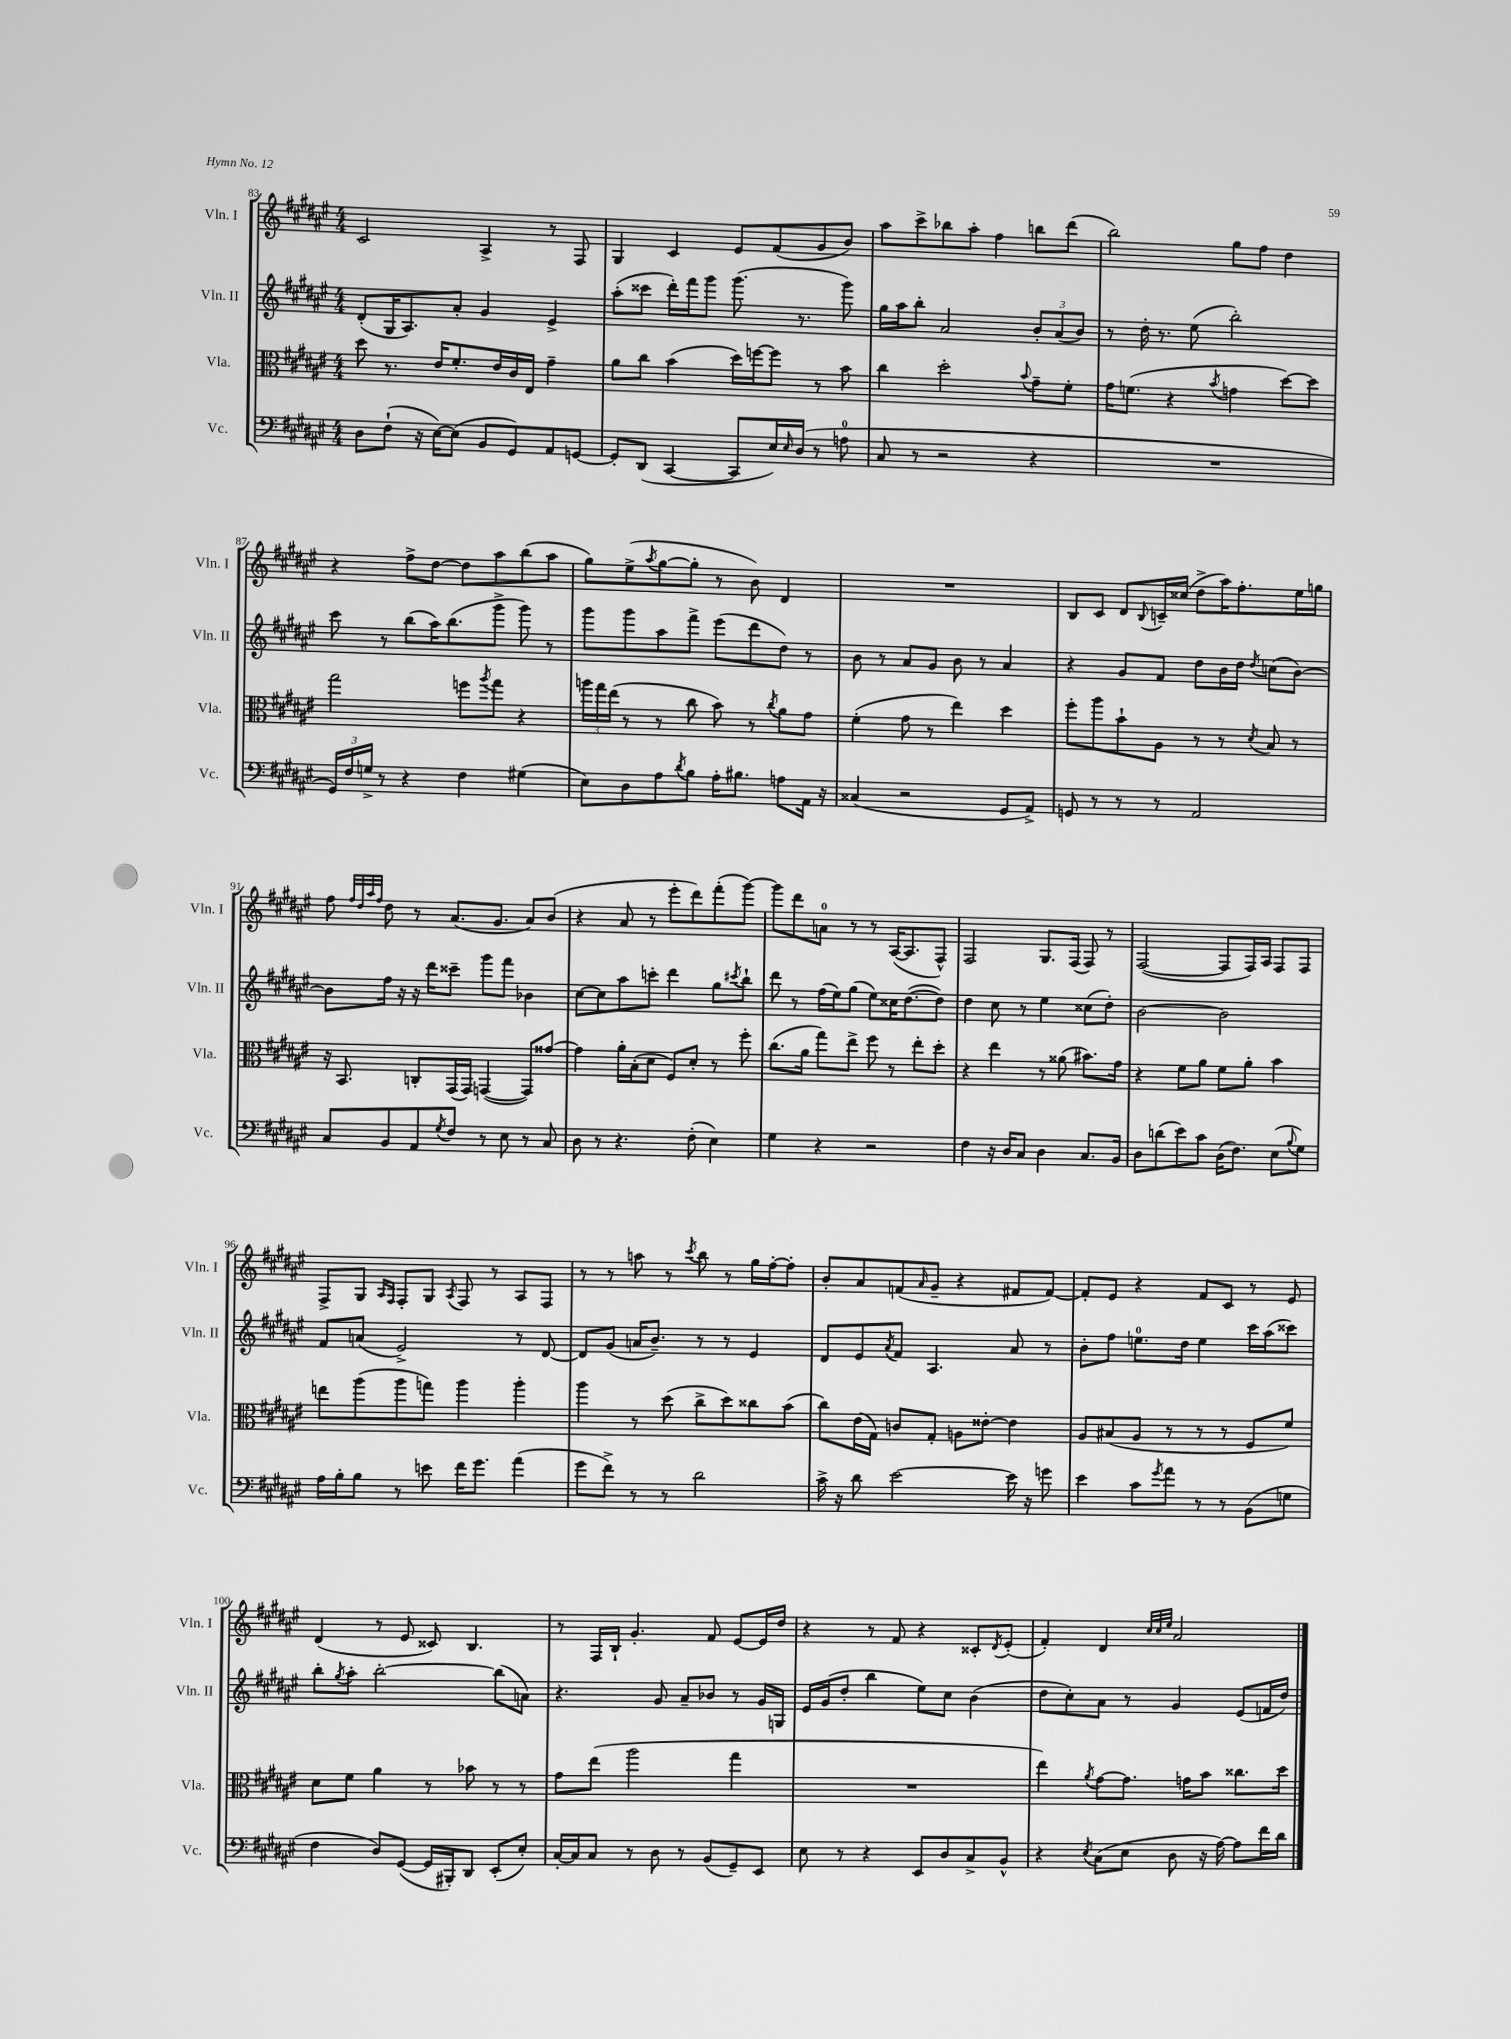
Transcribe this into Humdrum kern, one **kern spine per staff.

**kern	**kern	**kern	**kern
*staff4	*staff3	*staff2	*staff1
*clefF4	*clefC3	*clefG2	*clefG2
*k[f#c#g#d#a#e#]	*k[f#c#g#d#a#e#]	*k[f#c#g#d#a#e#]	*k[f#c#g#d#a#e#]
*M4/4	*M4/4	*M4/4	*M4/4
8D#	8dd#	(8d#'	2c#
(8F#`	8.r	16G#	.
.	.	8.A#)	.
16r	.	.	.
[16E#)	16e#	.	.
(8E#]	8.f#'	8a#'	.
8BB	.	4g#	4A#^
.	16e#	.	.
8GG#)	16c#	.	.
.	16E#	.	.
8AA#	4g#~	4e#^	8r
[8GG	.	.	8F#
=	=	=	=
8GG']	8a#	(8aa#'	4G#
(8DD#	8cc#	8ccc##	.
[4CC#	(4b	16ddd#')	4c#
.	.	16fff#	.
.	.	8ggg#	.
8CC#]	16dd#)	(8.ggg#	8e#
.	[16ff	.	.
16E#)	8ff]	.	(8f#
16qqE#	.	.	.
(16D#	.	8.r	.
8r	8r	.	8g#
8A	8b	8ggg#)	8b)
=	=	=	=
8C#	4cc#	16gg#	8aa#
.	.	16aa#	.
8r	.	8bb'	8ccc#^
2r	2dd#'	2a#	8bb-
.	.	.	8aa#'
.	.	.	4ff#
.	8qqb	.	.
4r	8g#~	12b'	8bb
.	.	(12a#	.
.	8f#'	.	(8ddd#
.	.	12b)	.
=	=	=	=
1r	16g#	8r	2bb)
.	(8.f	.	.
.	.	16dd#'	.
.	.	8.r	.
.	4r	.	.
.	.	(8ee#	.
.	8qb	.	.
.	4g	2bb')	8gg#
.	.	.	8ff#
.	[8dd#)	.	4dd#
.	8dd#]	.	.
=	=	=	=
24GG#)	2gg#	8ccc#	4r
24F#	.	.	.
24G^	.	.	.
8r	.	8r	.
4r	.	(8bb	8ff#^
.	.	16aa#)	[8dd#
.	.	(8.bb	.
4F#	8ff	.	8dd#]
.	8qaa#	.	.
.	8gg#	8ggg#^	8aa#
(4G#	4r	8ggg#)	(8bb
.	.	8r	8aa#
=	=	=	=
8E#)	24aa	8ggg#	8gg#)
.	24gg#	.	.
.	(24ee#	.	.
8D#	8r	8ggg#	(8ee#^
.	.	.	8qaa#
8A#	8r	8aa#	[8gg#
8qd#	.	.	.
8B	8cc#	8fff#^	8gg#']
16A#'	8b)	(8eee#	8r
8.B#	.	.	.
.	8r	8ddd#	8b)
.	8qcc#	.	.
8A	8a#	8dd#)	4d#
16AA#	8g#	8r	.
16r	.	.	.
=	=	=	=
(4C##	(4f#'	8b	1r
.	.	8r	.
2r	8g#	8a#	.
.	8r	8g#	.
.	4ee#)	8b	.
.	.	8r	.
8GG#	4dd#	4a#	.
8AA#^)	.	.	.
=	=	=	=
8GG	8ff#'	4r	8B
8r	8aa#	.	8c#
8r	8b`	8g#	8d#
.	.	.	8qqB
8r	8A#	8f#	16c~
.	.	.	(16cc##
2AA#	8r	8dd#	8dd#^
.	8r	16b	16aa#)
.	.	16dd#	8.ff#'
.	8qd#	8qdd#	.
.	8B	(8cc	.
.	8r	[8b)	16ee#
.	.	.	16gg
=	=	=	=
8C#	16r	8b]	8ff#
.	8.BB	.	.
.	.	.	32qqff#
.	.	.	32qqdd#
.	.	.	32qqaa#
.	.	.	32qqff#
8BB	.	16ff#	8dd#
.	.	16r	.
8AA#	8C'	16r	8r
.	.	16ddd#	.
8qG#	.	.	.
8F#	(16GG#	8ccc##~	(8.a#
.	16GG#)	.	.
8r	([4GG	8ggg#	.
.	.	.	8.g#
8E#	.	8fff#	.
8r	8GG])	4b-	8a#)
8C#	[8g##	.	(8b
=	=	=	=
8D#	4g##]	[8cc#	4r
8r	.	8cc#]	.
4.r	16a#'	8aa#	8a#
.	(16B'	.	.
.	8d#	8ccc'	8r
.	8F#)	4ddd#	8eee#'
(8F#'	8d#'	.	8ddd#)
4E#)	8r	8gg#	(8fff#'
.	.	8qccc#	.
.	8ff#'	8bb`	[8ggg#)
=	=	=	=
4G#	(8.cc#	8ddd#	8ggg#]
.	.	8r	8ddd#
.	16a#	.	.
4r	8gg#)	(16ff#	8a
.	.	16ee#)	.
.	8ee#^	(8gg#	8r
2r	8ff#	8ee#)	8r
.	8r	16cc##	([16A#
.	.	([8.dd#	8.A#]
.	8ee#'	.	.
.	8dd#'	8dd#])	8F#^^)
=	=	=	=
4F#	4r	4dd#	2F#
16r	4ee#	8cc#	.
16D#	.	.	.
8C#	.	8r	.
4D#	8r	4ee#	8.G#
.	(8a##	.	.
.	.	.	(16F#
8.C#	8.b#)	(8cc##	8F#)
.	.	8dd#')	8r
16BB	16g#	.	.
=	=	=	=
8D#	4r	[2b	([2F#
(8d	.	.	.
8e#)	8f#	.	.
8c#	8a#	.	.
(16D#	8f#	2b]	8F#]
8.F#)	.	.	.
.	8a#'	.	16F#)
.	.	.	16A#
(8E#	4b	.	8F#
8qqB	.	.	.
8G#)	.	.	8F#
=	=	=	=
16A#	8ee	8f#	8F#^
16B'	.	.	.
8B	(8aa#	(8a	8G#
.	.	.	16qqA#
.	.	.	16qqF#
8r	8aa#	2e#^)	8F#'
8e	8gg)	.	8G#
.	.	.	8qA#
16f#	4aa#	.	8F#
8.g#	.	.	.
.	.	.	8r
(4a#	4aa#'	8r	8A#
.	.	[8d#	8F#
=	=	=	=
8g#	4aa#	8d#]	8r
8f#^)	.	(8g#	8r
8r	8r	16a	8aa
.	.	8.b~)	.
8r	(8dd#	.	8r
.	.	.	8qccc#
2d#	8cc#^	8r	8bb
.	8dd#)	8r	8r
.	8cc##	4e#	16gg#
.	.	.	[16ff#'
.	(8b	.	8ff#']
=	=	=	=
16c#^	8cc#)	8d#	8b'
16r	.	.	.
8d#	(16e#	8e#	8a#
.	16G#)	.	.
.	.	8qa#	.
[2e#	8c	8f#	(8f
.	.	.	16qqa#
.	8G#'	4.A#	8g#~
.	8A	.	4r
.	[8e##'	.	.
16e#]	4e##]	8a#	8f#
16r	.	.	.
8g	.	8r	[8f#)
=	=	=	=
4e#	8A#	8b'	8f#']
.	(8B#	8ff#	8e#
8c#	8A#	8.ee	4r
8qg#	.	.	.
8a#	8r	.	.
.	.	16dd#	.
8r	8r	4ee	8f#
8r	8r	.	8c#
(8BB	8F#	16ccc#	8r
.	.	(16aa#	.
8G	8f#)	8ccc##)	8e#
=	=	=	=
4F#	8d#	8bb'	(4d#
.	.	8qgg#	.
.	8f#	8aa#'	.
8D#)	4a#	[2bb'	8r
([8GG#	.	.	8e#
16GG#]	8r	.	8c##)
16BBB#')	.	.	.
8DD#	8b-	.	4.B
(8EE#'	8r	(8bb]	.
8E#')	8r	8a)	.
=	=	=	=
[16C#'	8g#	4.r	8r
16C#]	.	.	.
8C#	(8ee#	.	16F#
.	.	.	16B`
8r	2aa#	.	4.g#'
8D#	.	8g#	.
8r	.	8a#~	.
(8BB	.	8b-	8f#
8GG#~)	4gg#	8r	[8e#
8EE#	.	16g#	16e#]
.	.	16G	16dd#
=	=	=	=
8E#	1r	16e#	4r
.	.	(16g#	.
8r	.	8dd#'	.
4r	.	4bb	8r
.	.	.	8f#
8EE#	.	8ee#)	4r
8D#	.	8cc#	.
8C#^	.	(4b	8c##'
.	.	.	8qd#
8BB^^	.	.	(8e#'
=	=	=	=
4r	4ee#)	8dd#	4f#')
.	.	8cc#')	.
8qE#	8qa#	.	.
(8C#	[8g#	8a#	4d#
8E#	8.g#]	8r	.
.	.	.	32qqcc#
.	.	.	32qqcc#
.	.	.	32qqee#
8D#	.	4g#	2a#
.	16g	.	.
16r	8b	.	.
[16A#)	.	.	.
8A#]	8.cc##	(8e#	.
16f#	.	16f	.
16d#	16dd#	16dd#)	.
==	==	==	==
*-	*-	*-	*-
